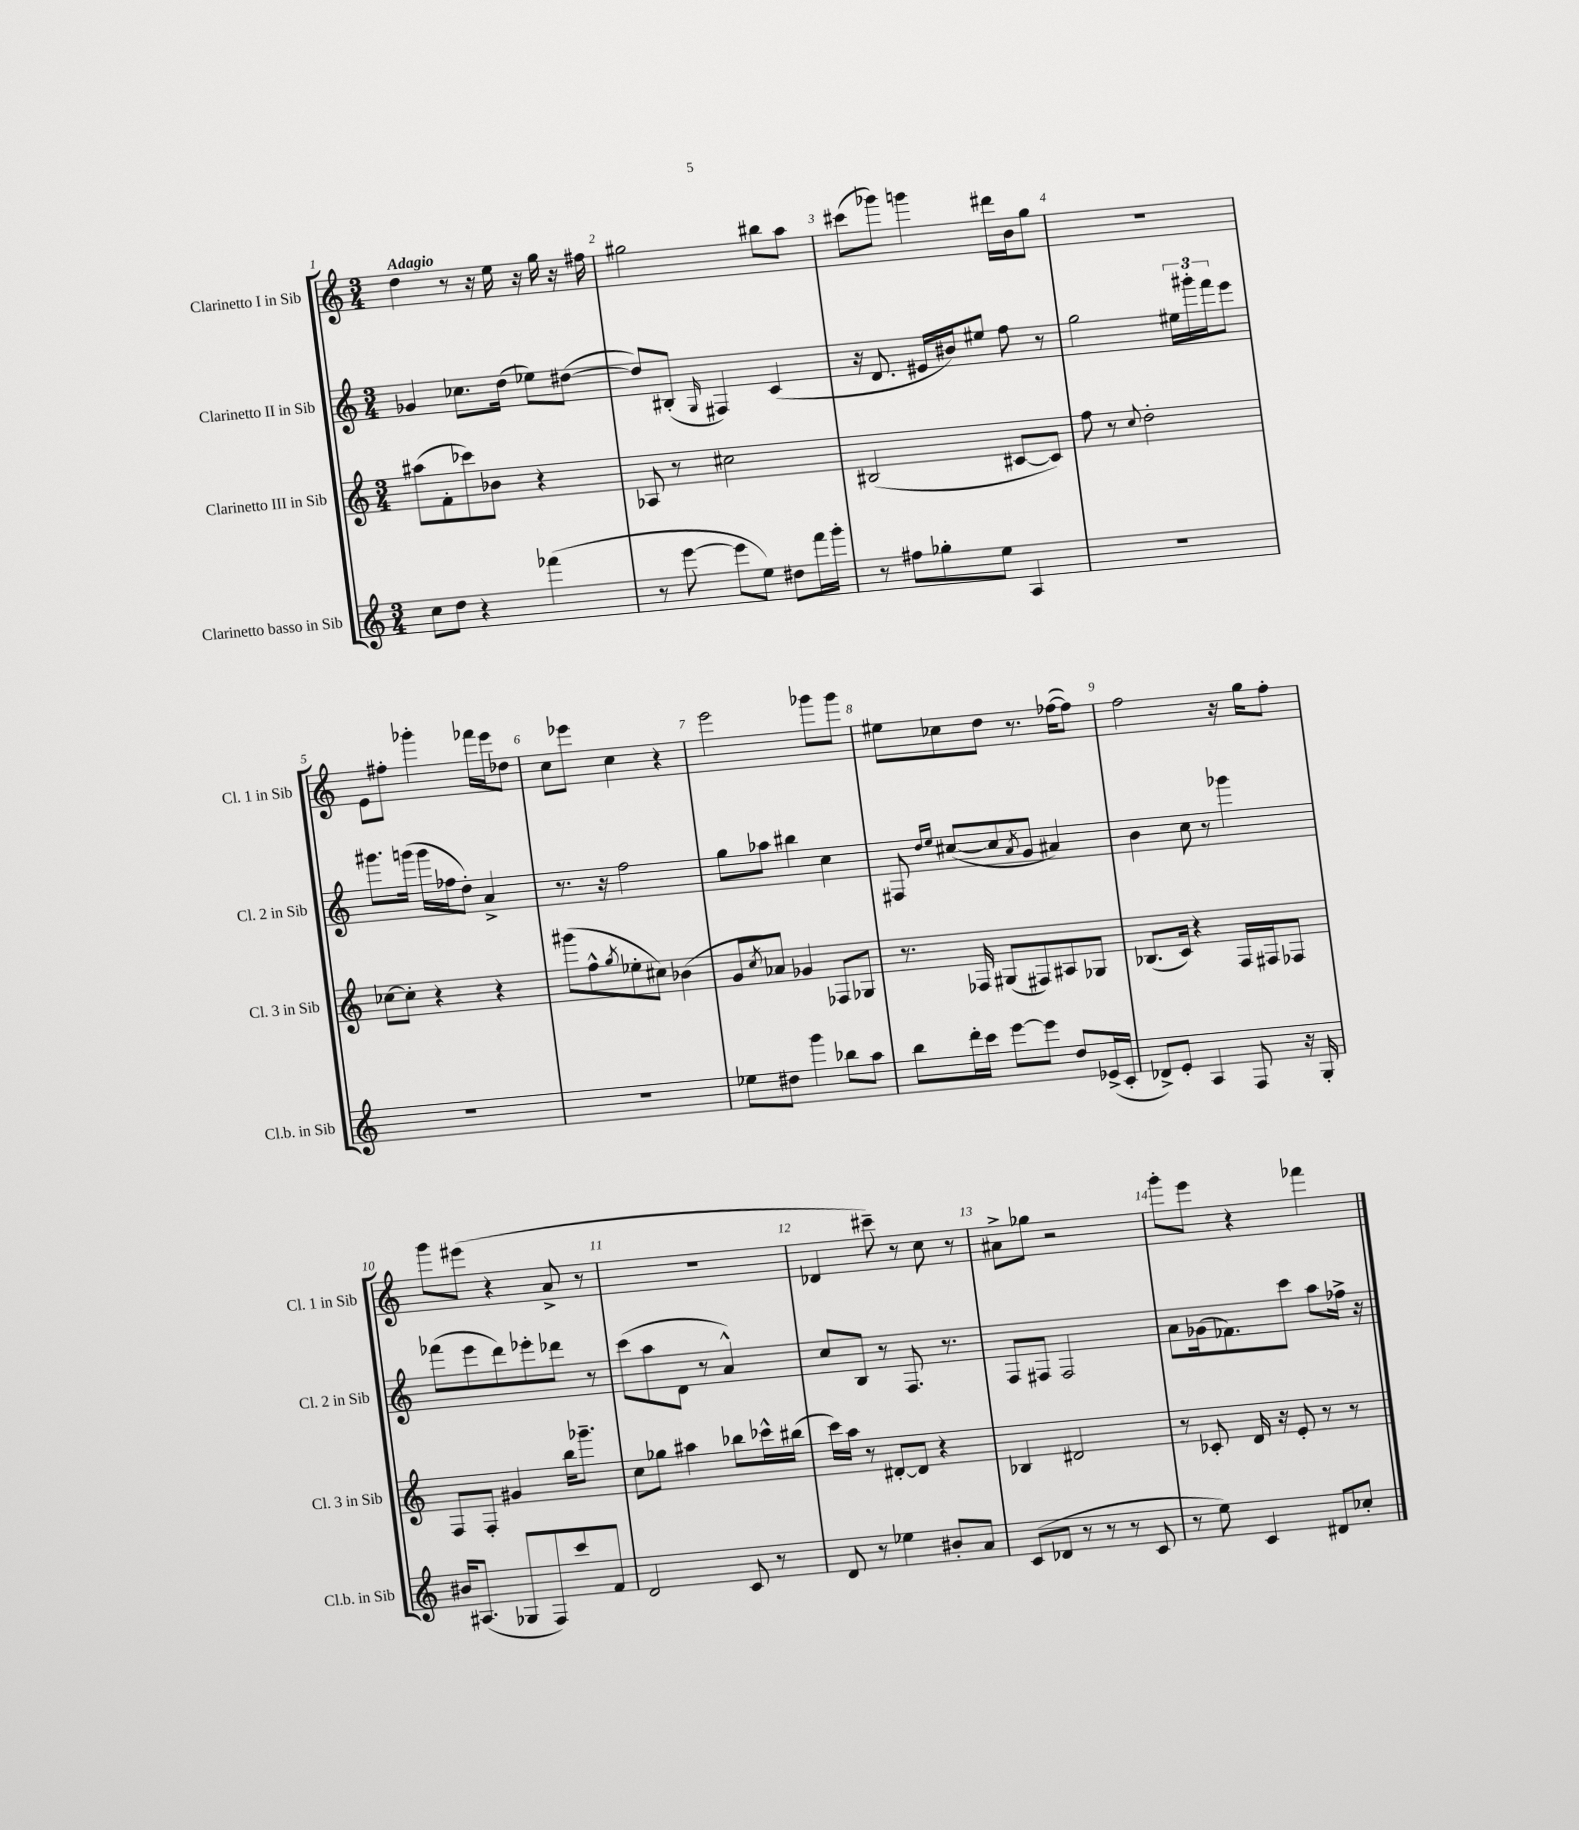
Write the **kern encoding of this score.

**kern	**kern	**kern	**kern
*part4	*part3	*part2	*part1
*staff4	*staff3	*staff2	*staff1
*I"Clarinetto basso in Sib	*I"Clarinetto III in Sib	*I"Clarinetto II in Sib	*I"Clarinetto I in Sib
*I'Cl.b. in Sib	*I'Cl. 3 in Sib	*I'Cl. 2 in Sib	*I'Cl. 1 in Sib
*clefG2	*clefG2	*clefG2	*clefG2
*k[]	*k[]	*k[]	*k[]
*M3/4	*M3/4	*M3/4	*M3/4
=1	=1	=1	=1
!	!	!	!LO:TX:a:B:t=Adagio
8cc\L	(8aa#X\L	4g-X/	4dd\
8dd\J	8f'\	.	.
4r	8ccc-X\)	8.cc-X\L	8r
.	8b-X\J	.	16r
.	.	(16dd\Jk	16ee\
(4fff-X\	4r	8ee-X\L)	16r
.	.	.	16gg\
.	.	([8dd#X\J	16r
.	.	.	16ff#X\
=2	=2	=2	=2
8r	8A-X/	8dd#/L])	2gg#X\
[8eee\	8r	(8B#X'/J	.
.	.	16qqG/	.
8eee\L]	2cc#X\	4F#X/)	.
8ee\J)	.	.	.
8dd#X\L	.	(4c/	8bb#X\L
16fff\L	.	.	8aa\J
16ggg'\JJ	.	.	.
=3	=3	=3	=3
8r	(2B#X/	16r	(8ccc#X\L
.	.	8.d/	.
8ff#X\L	.	.	8ggg-X\J)
8gg-X'\	.	16e#X/LL	4gggn\
.	.	16b#X/J)	.
8ee\J	.	8ee#X/J	.
4A/	[8c#X/L	8ff\	16ddd#X\LL
.	.	.	16b\J
.	8c#/J])	8r	8gg\J
=4	=4	=4	=4
2.r	8ff\	2gg\	2.r
.	8r	.	.
.	8qqcc/	.	.
.	2dd'\	.	.
.	.	24ee#X\LL	.
.	.	24ggg#X'\	.
.	.	24fff\J	.
.	.	8eee\J	.
!!LO:LB:g=z
=5	=5	=5	=5
2.r	[8cc-X\L	8.ggg#X\L	8e\L
.	8cc-'\J]	.	8ff#X'\J
.	.	(16gggn\Jk	.
.	4r	16ggg\LL	4ggg-X'\
.	.	16ff-X\J	.
.	.	8dd'\J)	.
.	4r	4a^/	16fff-X\LL
.	.	.	16eee\J
.	.	.	8dd-X\J
=6	=6	=6	=6
2.r	(8ggg#X\L	8.r	8cc\L
.	8ff^^\	.	8eee-X\J
.	.	16r	.
.	8qgg/	.	.
.	8ee-X'\	2ff\	4cc\
.	8cc#X\J)	.	.
.	(4b-X\	.	4r
=7	=7	=7	=7
8ee-X\L	8g/L	8gg\L	2eee\
.	8qcc/	.	.
8dd#X\J	8a-X/J)	8aa-X\J	.
4ggg\	4g-X/	4bb#X\	.
8bb-X\L	8F-X/L	4cc\	8ggg-X\L
8aa\J	8G-X/J	.	8ggg-\J
=8	=8	=8	=8
8bb\L	8.r	8F#X/	8ee#X\L
.	.	16qqdd/LL	.
.	.	16qqee/JJ	.
16ddd'\L	.	([8cc#X/L	8cc-X\
16ccc\JJ	16F-X/	.	.
[8eee\L	(8G#X/L	8cc#/]	8dd\J
.	.	8qa/	.
8eee\J]	8F#X/)	8g/J	8.r
8dd/L	8A#X/	4a#X/)	.
.	.	.	([16ff-X\KL
(16e-X^/L	8G-X/J	.	8ff-\J])
16c'/JJ	.	.	.
=9	=9	=9	=9
8d-X^/L)	(8.B-X/L	4b\	2ff\
8e'/J	.	.	.
.	16c/Jk)	.	.
4A/	4r	8cc\	.
.	.	8r	.
8F/	16F/LL	4ggg-X\	16r
.	16F#X/J	.	16gg\KL
16r	8F-X/J	.	8ff'\J
16G'/	.	.	.
!!LO:LB:g=z
=10	=10	=10	=10
16b#X/KL	8F/L	(8fff-X\L	8ggg\L
(8.A#X/J	.	.	.
.	8F'/J	8eee\	(8eee#X\J
8G-X/L	4g#X/	8ddd\)	4r
8F/)	.	8eee-X'\	.
8ccc/	16bb\KL	8ddd-X\J	8a^/
.	8.ggg-X~\J	.	.
8f/J	.	8r	8r
=11	=11	=11	=11
2d/	8cc\L	(8ccc\L	2.r
.	8gg-X\J	8aa\	.
.	4aa#X\	8d\J	.
.	.	8r	.
8c/	8bb-X\L	4a^^/)	.
8r	16ccc-X^^\L	.	.
.	(16bb#X\JJ	.	.
=12	=12	=12	=12
8d/	16ccc\LL)	8cc/L	4d-X/
.	16aa\JJ	.	.
8r	8r	8B/J	.
4ee-X\	[8d#X'/L	8r	8ccc#X~\)
.	8d#/J]	8.F/	8r
8b#X'/L	4r	.	8cc\
.	.	8.r	.
8a/J	.	.	8r
=13	=13	=13	=13
(8c/L	4B-X/	8F/L	8a#X^\L
8d-X/J	.	8F#X/J	8gg-X\J
8r	2d#X/	2F#/	2r
8r	.	.	.
8r	.	.	.
8c/	.	.	.
=14	=14	=14	=14
8r	8r	8a\L	8ggg'\L
8ee\)	8c-X'/	(16g-X\k	8eee\J
.	.	8.f-X\)	.
4c/	16d/	.	4r
.	16r	.	.
.	8e'/	8ccc\J	.
8d#X/L	8r	8aa\L	4fff-X\
8cc-X'/J	8r	16ff-X^\Jk	.
.	.	16r	.
==	==	==	==
*-	*-	*-	*-
